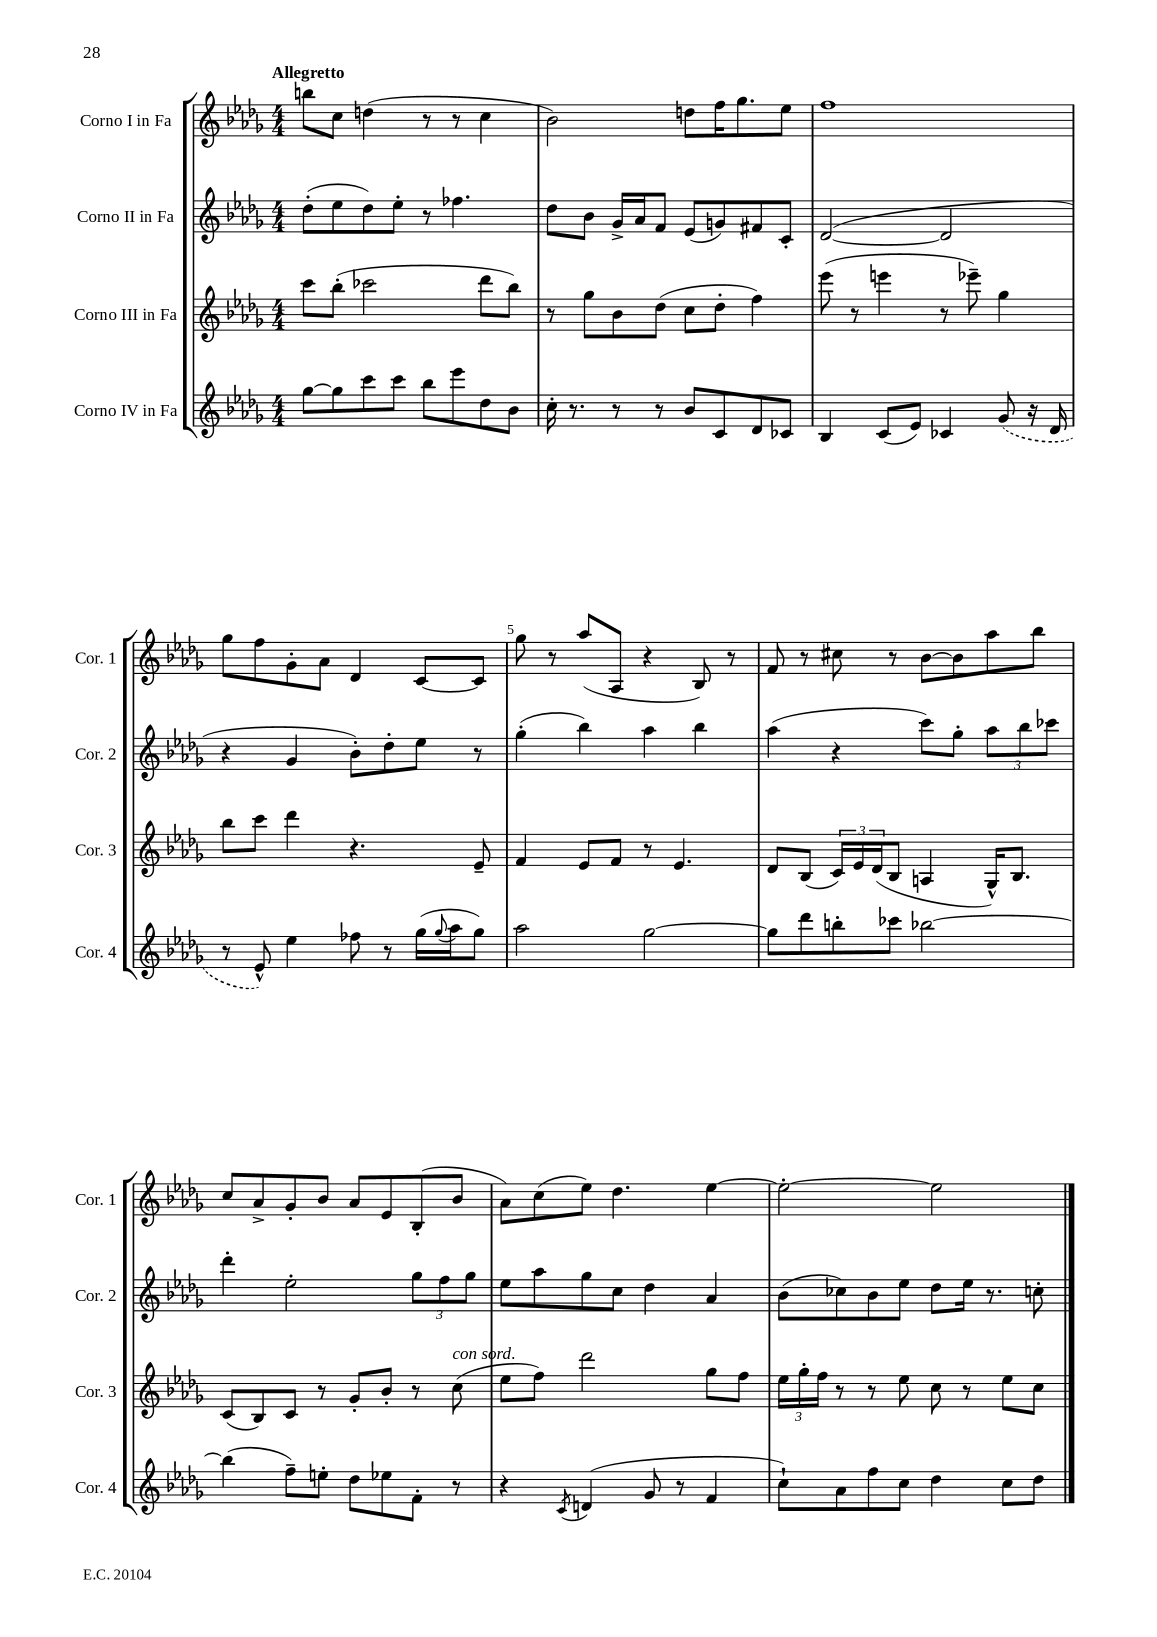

**kern	**kern	**kern	**kern
*staff4	*staff3	*staff2	*staff1
*clefG2	*clefG2	*clefG2	*clefG2
*k[b-e-a-d-g-]	*k[b-e-a-d-g-]	*k[b-e-a-d-g-]	*k[b-e-a-d-g-]
*M4/4	*M4/4	*M4/4	*M4/4
[8gg-	8ccc	(8dd-'	8bb
8gg-]	(8bb-'	8ee-	8cc
8ccc	2ccc-	8dd-)	(4dd
8ccc	.	8ee-'	.
8bb-	.	8r	8r
8eee-	.	4.ff-	8r
8dd-	8ddd-	.	4cc
8b-	8bb-)	.	.
=	=	=	=
16cc'	8r	8dd-	2b-)
8.r	.	.	.
.	8gg-	8b-	.
8r	8b-	16g-^	.
.	.	16a-	.
8r	(8dd-	8f	.
8b-	8cc	(8e-	8dd
8c	8dd-'	8g)	16ff
.	.	.	8.gg-
8d-	4ff)	8f#	.
8c-	.	8c'	8ee-
=	=	=	=
4B-	(8eee-	([2d-	1ff
.	8r	.	.
(8c	4eee	.	.
8e-)	.	.	.
4c-	8r	2d-]	.
.	8eee-~)	.	.
(8g-	4gg-	.	.
16r	.	.	.
16d-	.	.	.
=	=	=	=
8r	8bb-	4r	8gg-
8e-^^)	8ccc	.	8ff
4ee-	4ddd-	4g-	8g-'
.	.	.	8a-
8ff-	4.r	8b-')	4d-
8r	.	8dd-'	.
(16gg-	.	8ee-	[8c
8qqgg-	.	.	.
16aa-	.	.	.
8gg-)	8e-~	8r	8c]
=	=	=	=
2aa-	4f	(4gg-'	8gg-
.	.	.	8r
.	8e-	4bb-)	(8aa-
.	8f	.	8A-
[2gg-	8r	4aa-	4r
.	4.e-	.	.
.	.	4bb-	8B-)
.	.	.	8r
=	=	=	=
8gg-]	8d-	(4aa-	8f
8ddd-	(8B-	.	8r
8bb'	24c)	4r	8cc#
.	24e-	.	.
.	(24d-	.	.
8ccc-	8B-	.	8r
[2bb-	4A	8ccc)	[8b-
.	.	8gg-'	8b-]
.	16G-^^)	12aa-	8aa-
.	8.B-	.	.
.	.	12bb-	.
.	.	.	8bb-
.	.	12ccc-	.
=	=	=	=
(4bb-]	(8c	4ddd-'	8cc
.	8B-)	.	8a-^
8ff~)	8c	2ee-'	8g-'
8ee'	8r	.	8b-
8dd-	8g-'	.	8a-
8ee-	8b-'	.	8e-
8f'	8r	12gg-	(8B-'
.	.	12ff	.
8r	(8cc	.	8b-
.	.	12gg-	.
=	=	=	=
4r	8ee-	8ee-	8a-)
.	8ff)	8aa-	(8cc
8qc	.	.	.
(4d	2ddd-	8gg-	8ee-)
.	.	8cc	4.dd-
8g-	.	4dd-	.
8r	.	.	.
4f	8gg-	4a-	[4ee-
.	8ff	.	.
=	=	=	=
8cc`)	24ee-	(8b-	2ee-'_
.	24gg-'	.	.
.	24ff	.	.
8a-	8r	8cc-)	.
8ff	8r	8b-	.
8cc	8ee-	8ee-	.
4dd-	8cc	8dd-	2ee-]
.	8r	16ee-	.
.	.	8.r	.
8cc	8ee-	.	.
8dd-	8cc	8cc'	.
==	==	==	==
*-	*-	*-	*-
